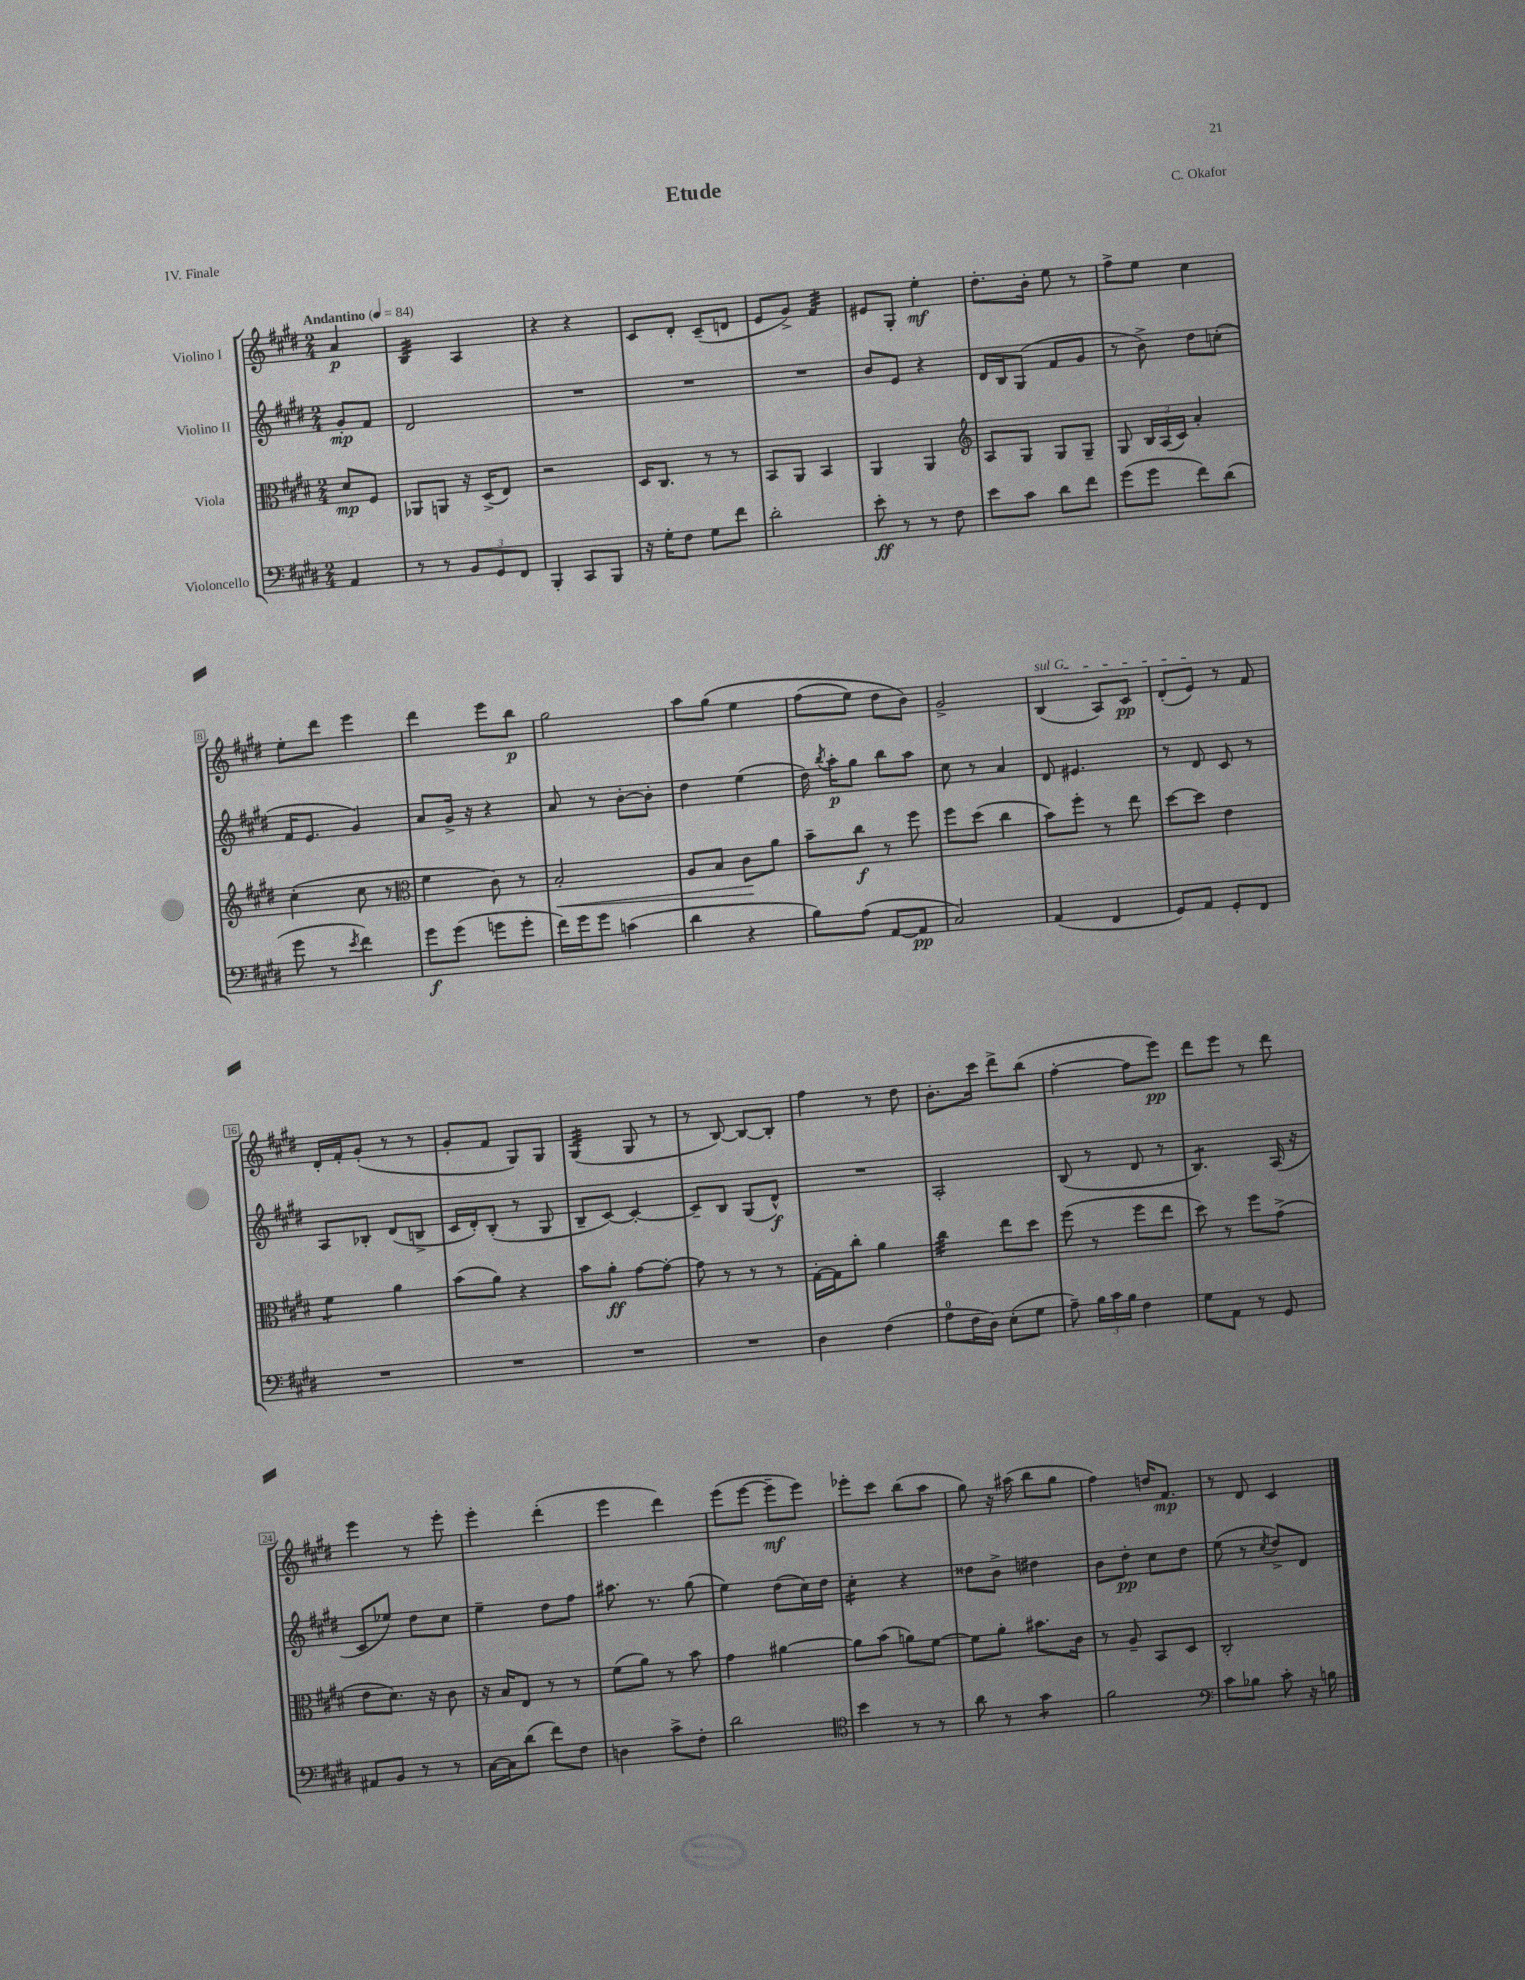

**kern	**kern	**kern	**kern
*staff4	*staff3	*staff2	*staff1
*clefF4	*clefC3	*clefG2	*clefG2
*k[f#c#g#d#]	*k[f#c#g#d#]	*k[f#c#g#d#]	*k[f#c#g#d#]
*M2/4	*M2/4	*M2/4	*M2/4
*MM84	*MM84	*MM84	*MM84
4AA	8d#	8g#'	4a
.	8F#	8f#	.
=	=	=	=
8r	8AA-	2d#	4B
8r	8AA	.	.
12BB	16r	.	4A
.	(16D#^	.	.
12GG#	.	.	.
.	8E)	.	.
12FF#	.	.	.
=	=	=	=
4BBB'	2r	2r	4r
8CC#	.	.	4r
8BBB	.	.	.
=	=	=	=
16r	16D#	2r	8c#
16G#'	8.C#	.	.
8F#	.	.	8d#'
8G#	8r	.	(8c#~
8f#	8r	.	8d
=	=	=	=
2d#'	8BB	2r	8e
.	8AA	.	8g#^)
.	4BB	.	4f#
=	=	=	=
8e'	4AA	8b	8e#
8r	.	8e	8G#'
8r	4AA	4r	4ee'
8F#	.	.	.
=	=	=	=
*	*clefG2	*	*
8e	8A	16d#	8.dd#'
.	.	16B	.
8c#	8G#	(8G#	.
.	.	.	16b'
8d#	8G#	8f#	8ee
8f#	8G#~	8g#	8r
=	=	=	=
(8g#	8G#	8r	8ff#^
8g#	24B	8b^)	8ee
.	(24A	.	.
.	24c#)	.	.
8f#)	4a'	8dd#	4cc#
(8d#	.	(8cc'	.
=	=	=	=
8g#	(4cc#'	16f#	8ee'
.	.	8.e	.
8r	.	.	8ddd#
8qe	.	.	.
4f#)	8cc#	4g#)	4eee
.	8r	.	.
=	=	=	=
*	*clefC3	*	*
8g#	4f#	8a	4ddd#
(8g#	.	16g#^	.
.	.	16r	.
8g	8c#)	4r	8eee
8g'	8r	.	8bb
=	=	=	=
16f#)	2B'	8a	2gg#
16g#	.	.	.
8g#	.	8r	.
(4c	.	[8b'	.
.	.	8b']	.
=	=	=	=
4d#	8A	4dd#	8aa
.	8B	.	&(8gg#
4r	8c#	(4ee	4ee
.	8a	.	.
=	=	=	=
8B)	8b~	16dd#)	(8ff#
.	.	8qbb	.
.	.	16aa'	.
(8A	8cc#	8gg#	8ee)
[8AA	8r	8bb	8dd#
8AA]	8ff#	8aa	8b&)
=	=	=	=
2C#)	8ff#	8cc#	2g#^
.	(8dd#	8r	.
.	4cc#	4a	.
=	=	=	=
(4AA	8b)	8d#	(4B
.	8ff#'	4.e#	.
4FF#	8r	.	8A)
.	8ee	.	8c#
=	=	=	=
8GG#)	[8dd#	8r	(8d#'
8AA	8dd#]	8d#	8e)
8GG#'	4e	8c#	8r
8FF#	.	8r	8f#
=	=	=	=
2r	4f#	8A	16d#'
.	.	.	16f#'
.	.	8B-'	(8g#'
.	4a	(8d#	8r
.	.	8B^	8r
=	=	=	=
2r	(8b	16c#	8g#'
.	.	16d#')	.
.	8a)	(8B'	8f#
.	4r	8r	8G#)
.	.	8G#	8G#
=	=	=	=
2r	8b	8B~	(4G#
.	8a'	[8c#)	.
.	[8g#	4c#'_	8G#
.	8g#'_	.	8r
=	=	=	=
2r	8g#]	8c#~]	8r
.	8r	8B	[8B)
.	8r	(8G#	8B_
.	8r	8d#^^)	8B']
=	=	=	=
4D#	[16G#'	2r	4ff#
.	16G#]	.	.
.	8cc#'	.	.
(4F#	4a	.	8r
.	.	.	8dd#
=	=	=	=
8A	4cc#	2A'	8.b'
16F#	.	.	.
16D#)	.	.	16ccc#
(8E'	8ee	.	8ddd#^
8G#	8dd#	.	(8bb
=	=	=	=
8A~)	(8ff#	(8B	[4ff#'
24B	8r	8r	.
24c#	.	.	.
24B	.	.	.
4F#	8ff#	8d#	8ff#]
.	8ee	8r	8eee)
=	=	=	=
8G#	8dd#)	4.B)	8ddd#
8AA	8r	.	8eee
8r	8ff#	.	8r
8GG#	(8g#^	(16A	8ddd#
.	.	16r	.
=	=	=	=
8AA#	8e	8c#	4eee
8BB	8.d#)	8ee-)	.
8r	.	8dd#	8r
.	16r	.	.
8r	8c#	8cc#	8eee'
=	=	=	=
[16C#	16r	4ee~	4eee'
16C#]	16B	.	.
(8d#	8E	.	.
8f#)	8r	8dd#	(4ddd#'
8F#	8r	8ff#	.
=	=	=	=
4D	(8f#	8.aa#	4eee
.	8a)	.	.
.	.	8.r	.
8c#^	8r	.	4ddd#)
8F#'	8b	(8gg#	.
=	=	=	=
2d#	4g#	4ee)	(8eee
.	.	.	[8eee
.	[4a#	(8dd#	8eee~]
.	.	16cc#)	8eee)
.	.	16dd#	.
=	=	=	=
*clefC4	*	*	*
4b	8a#]	4cc#'	8eee-'
.	(8b	.	8ccc#
8r	8a)	4r	(8bb
8r	[8f#	.	8aa
=	=	=	=
8a	8f#]	8dd##	8gg#)
8r	8a'	8b^	16r
.	.	.	(16aa#
4g#	8.b#	4dd#	8bb
.	.	.	8gg#
.	16c#	.	.
=	=	=	=
2f#	8r	8b	4ff#)
.	8A~	8dd#'	.
.	8BB	8cc#	16dd
.	.	.	8.f#
.	8D#	8dd#	.
=	=	=	=
*clefF4	*	*	*
8c#	2C#'	(8ee	8r
8B-	.	8r	8d#
.	.	8qcc#	.
8c#'	.	8dd#^)	4c#
16r	.	8d#	.
16B	.	.	.
==	==	==	==
*-	*-	*-	*-
